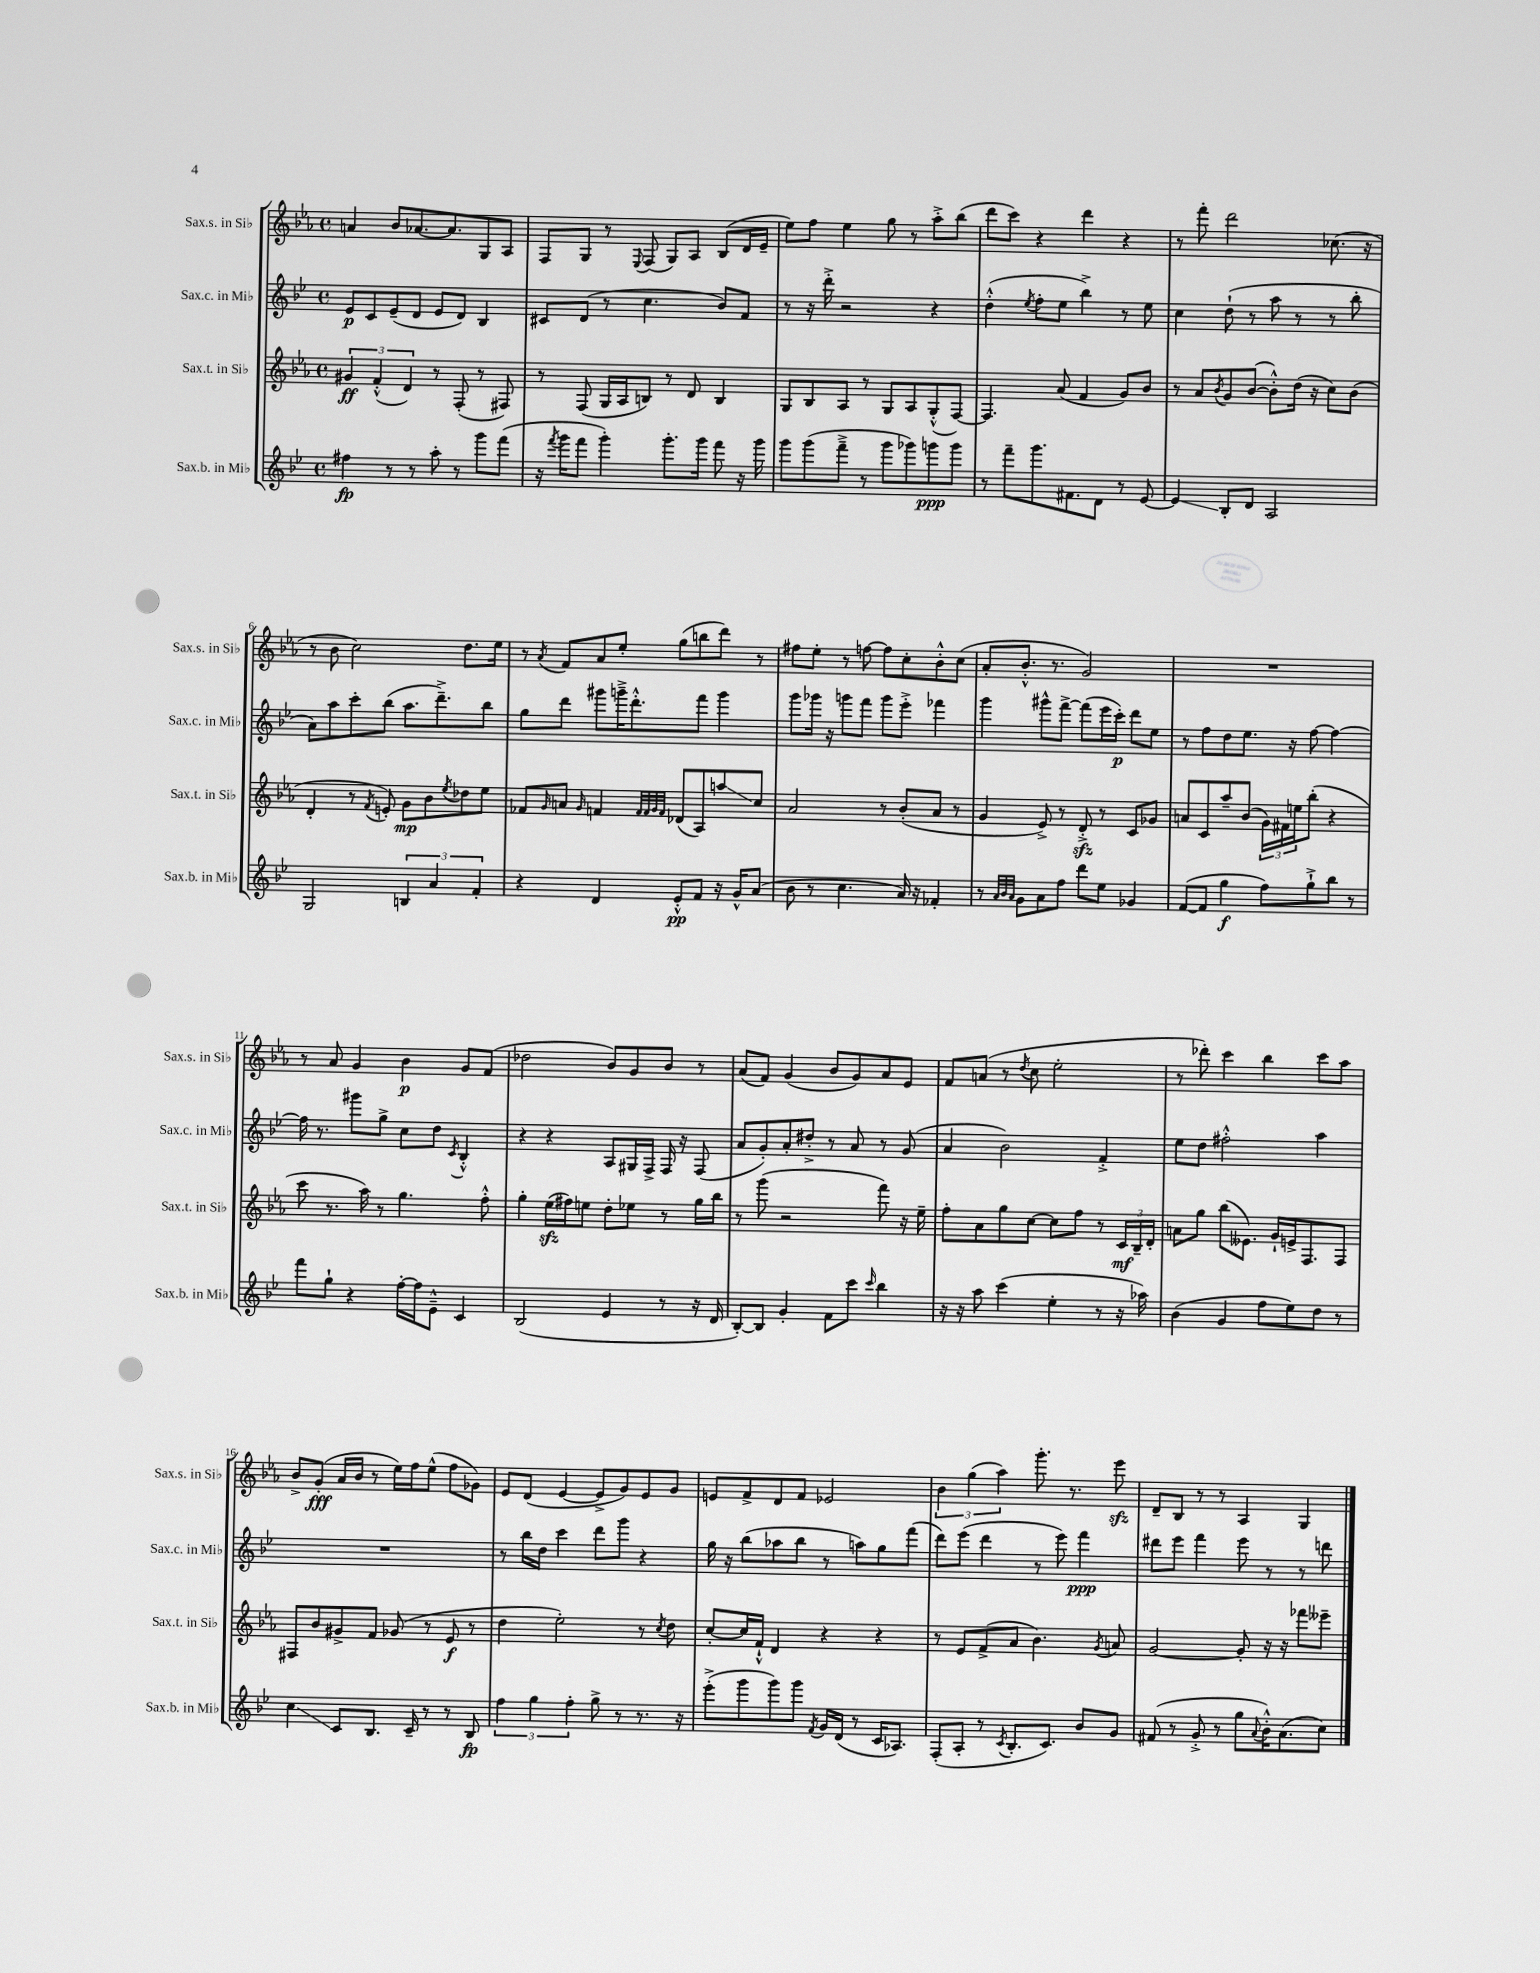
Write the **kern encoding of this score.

**kern	**kern	**kern	**kern
*staff4	*staff3	*staff2	*staff1
*clefG2	*clefG2	*clefG2	*clefG2
*k[b-e-]	*k[b-e-a-]	*k[b-e-]	*k[b-e-a-]
*M4/4	*M4/4	*M4/4	*M4/4
*met(c)	*met(c)	*met(c)	*met(c)
4ff#\	6g#/	8e-/L	4a/
.	.	8c/	.
.	(6f'^^/	.	.
8r	.	(8e-~/	8b-/L
.	6d/)	.	.
8r	.	8d/J	[8.a-/
8aa'\	8r	8e-/L	.
.	.	.	8.a-/]
8r	(8F'/	8d/J)	.
8ggg\L	8r	4B-/	8G/
(8fff\J	8F#/)	.	8A-/J
=	=	=	=
16r	8r	8c#/L	8F/L
8qfff/	.	.	.
16ggg\LK	.	.	.
8fff\J	(8F/	(8d/J	8G/J
4ggg'\)	16G/LL	8r	8r
.	16A-/J	.	.
.	.	.	8qqE-/
.	8B/J)	4.cc\	(8F/
8.ggg'\L	8r	.	8G/L)
.	8d/	.	8A-/J
16ggg\Jk	.	.	.
8fff\	4B/	8b-/L)	(8B-/L
16r	.	8f/J	16d/L
16ggg\	.	.	16e-~/JJ
=	=	=	=
8ggg\L	8G/L	8r	8ee-\L)
(8ggg\	8B-/	16r	8ff\J
.	.	16ddd'^\	.
8fff~^\J	8A-/J	2r	4ee-\
8r	8r	.	.
8ggg\L	8G/L	.	8gg\
8ggg-\)	8A-/	.	8r
8ggg\	(8G'^^/	4r	8aa-'^\L
8ggg\J	[8F/J)	.	(8bb-\J
=	=	=	=
8r	4.F/]	(4dd'^^\	8ddd\L
8fff~\L	.	.	8ccc\J)
.	.	8qee-/	.
8.ggg\	.	8ff'\L	4r
.	(8a-/	8ee-\J	.
8.f#\	.	.	.
.	4f/	4bb-^\)	4ddd\
8d\J	.	.	.
8r	8g/L)	8r	4r
[8e-/	8b-/J	8ee-\	.
=	=	=	=
4e-/]	8r	4cc\	8r
.	8a-/L	.	8fff'\
.	8qb-/	.	.
8B-'/L	8g/	(8dd`\	2ddd\
8d/J	([8b-/J	8r	.
2A/	8b-'^^\]L)	8aa\	.
.	(16dd\Jk	8r	.
.	16r	.	.
.	8cc\L)	8r	(8.cc-\
.	(8b-\J	8bb-'\	.
.	.	.	16r
=	=	=	=
2G/	4d'/	8a\L)	8r
.	.	8aa\	8b-\
.	8r	8ccc'\	2cc\)
.	8qf/	.	.
.	8e'/)	(8bb-\J	.
6B/	8g\L	8.aa\L	.
.	8b-\	.	.
6a/	.	.	.
.	.	8.ddd~^\)	.
.	8qee-/	.	.
.	8dd-\	.	8.dd\L
6f'/	.	.	.
.	8ee-\J	8bb-\J	.
.	.	.	16ee-\Jk
=	=	=	=
4r	8f-/L	8gg\L	8r
.	16qqg/	.	8qa-/
.	8a/J	8ddd\J	8f/L
.	16qqg/	.	.
4d/	4f/	8ggg#\L	8a-/
.	.	16ggg~^\K	8ee-'/J
.	.	8.ddd'^^\	.
.	32qqf/LLL	.	.
.	32qqf/	.	.
.	32qqg/	.	.
.	32qqf/JJJ	.	.
8e-'^^/L	(8d-/L	.	(8gg\L
8f/J	8A-/)	8fff\J	8bb\
16r	8aa/	4ggg\	8ddd\J)
16g^^/LK	.	.	.
(8a/J	8cc/J	.	8r
=	=	=	=
8b-\	2a-/	8ggg\L	8ff#\L
8r	.	16ggg-\Jk	8ee-'\J
.	.	16r	.
4.cc\	.	8ggg\L	8r
.	.	8fff\J	[8ff\
.	8r	8ggg\L	8ff\]L
16a/)	(8b-'/L	8eee-'^\J	8cc'\
16r	.	.	.
4f-'/	8a-/J	4fff-\	8b-'^^\
.	8r	.	(8cc\J
=	=	=	=
8r	4g/	4ggg\	8a-'/L
32qqa/LLL	.	.	.
32qqb-/	.	.	.
32qqa/JJJ	.	.	.
8g\L	.	.	8.b-'^^/J
8a\	8e-^/)	8ggg#^^\L	.
.	.	.	8.r
8ff\J	8r	[8fff^\J	.
8ddd\L	8d'^/	(8fff\]L	2g/)
8ee-\J	8r	16eee-\L	.
.	.	16ccc'\JJ)	.
4g-/	8c/L	8ddd\L	.
.	8g-/J	8ee-\J	.
=	=	=	=
([8f/L	8a/L	8r	1r
8f/]J	8c/	8ff\L	.
4gg\	8aa-~/	8dd\	.
.	(8b-/J	8.ee-\J	.
8ff\L)	24g\LL)	.	.
.	24f#\	.	.
.	.	16r	.
.	24ee\J	.	.
8gg`^\	(8bb-'\J	[8ff\	.
8bb-\J	4r	4ff\_	.
8r	.	.	.
=	=	=	=
8fff\L	8ccc\	16ff\]	8r
.	.	8.r	.
8gg`\J	8.r	.	8a-/
4r	.	8ggg#\L	4g/
.	16aa-\)	.	.
.	8r	8gg^\J	.
[16ff'\LL	4.gg\	8cc\L	4b-\
16ff\]J	.	.	.
8e-~^^\J	.	8dd\J	.
.	.	8qc/	.
4c/	.	4B-'^^/	8g/L
.	8ff'^^\	.	(8f/J
=	=	=	=
(2B-/	4gg'\	4r	2dd-\
.	(16ee-\LL	4r	.
.	16ff#\J)	.	.
.	8ee\J	.	.
4e-/	8dd'\L	8A/L	8b-/L)
.	8ee-\J	16G#/L	8g/
.	.	16F^/JJ	.
8r	8r	16F/	8b-/J
.	.	16r	.
16r	16gg\LL	(8F/	8r
16d/	16bb-\JJ	.	.
=	=	=	=
[8B-'/L)	8r	8a/L	(8a-/L
8B-/]J	(8ggg\	8g'/)	8f/J)
4g'/	2r	8a'/	(4g/
.	.	8dd#'^/J	.
8f\L	.	8r	8b-/L
8ccc\J	.	8a/	8g/)
16qqccc/	.	.	.
4bb-\	8fff\)	8r	8a-/
.	16r	(8g/	8e-/J
.	16ee-~\	.	.
=	=	=	=
16r	8ff'\L	4a/	8f/L
16r	.	.	.
8aa\	8a-\	.	(8a/J
(4ccc\	8gg\	2b-\)	8r
.	.	.	8qdd/
.	[8cc\J	.	8cc\
4ee-'\	8cc\]L	.	2ee-'\
.	8ff\J	.	.
8r	8r	4f'^/	.
16r	24c/LL	.	.
.	24B-~/	.	.
16aa-\)	.	.	.
.	24d'/JJ	.	.
=	=	=	=
(4b-\	8a\L	8ee-\L	8r
.	8gg\J	8dd\J	8ddd-'\)
4g/	(8bb-\L	2ff#'^^\	4ccc\
.	8.e--\J)	.	.
8ff\L	.	.	4bb-\
.	16g`/LL	.	.
8ee-\)	16e^/J	.	.
.	8.F/	.	.
8dd\J	.	4aa\	8ccc\L
8r	8F/J	.	8aa-\J
=	=	=	=
4cc\	8F#/L	1r	8b-^/L
.	8b-/	.	(8g'/J
8c/L	8g#^/	.	16a-/LL
.	.	.	16b-/JJ
8.B-/J	8f/J	.	8r
.	(8g-/	.	16ee-\LL)
16c~/	.	.	16ff\J
8r	8r	.	(8ee-^^\J
8r	8e-/	.	8ff\L
8B-/	8r	.	8g-\J)
=	=	=	=
6ff\	4dd\	8r	8e-/L
.	.	16bb-\LL	(8d/J
6gg\	.	.	.
.	.	16dd\JJ	.
.	2ee-'\)	4ccc\	[4e-/
6ff'\	.	.	.
8gg^\	.	8ddd\L	8e-^/]L
8r	.	8ggg\J	8g/)
8.r	8r	4r	8e-/
.	8qcc/	.	.
.	8dd\	.	8g/J
16r	.	.	.
=	=	=	=
(8eee-'^\L	[8cc'/L	16gg\	8e/L
.	.	16r	.
8ggg\	16cc/]L	(8bb-\L	8f^/
.	16f`^^/JJ	.	.
8ggg\)	4d/	8aa-\	8d/
8ggg\J	.	8bb-\J	8f/J
8qf/	.	.	.
16g/LL	4r	8r	2e-/
(16d/JJ	.	.	.
8r	.	8aa\L)	.
16c/LK	4r	8gg\	.
8.A-/J)	.	.	.
.	.	(8fff\J	.
=	=	=	=
(8F'/L	8r	8ddd\L)	6b-\
8A'/J	8e-/L	(8eee-\J	.
.	.	.	(6gg\
8r	(8f^/	4ddd\	.
.	.	.	6aa-\)
8qc/	.	.	.
8.B-'/L	8a-/J	.	.
.	4.b-\)	8r	8.ggg'\
8.c/J)	.	.	.
.	.	8eee-\)	.
.	.	.	8.r
8b-/L	.	4fff\	.
.	8qg/	.	.
8g/J	8a/	.	8eee-\
=	=	=	=
(8f#/	[2g/	8ddd#\L	8d~/L
8r	.	8eee-\J	8B-/J
8g'^/	.	4fff\	8r
8r	.	.	8r
8gg\L	8g'/]	8eee-\	4A-/
8qqa/	.	.	.
16b-'^^\K)	16r	8r	.
(8.a\	16r	.	.
.	8fff-\L	8r	4G/
8cc\J)	8eee--~\J	8ddd\	.
==	==	==	==
*-	*-	*-	*-
